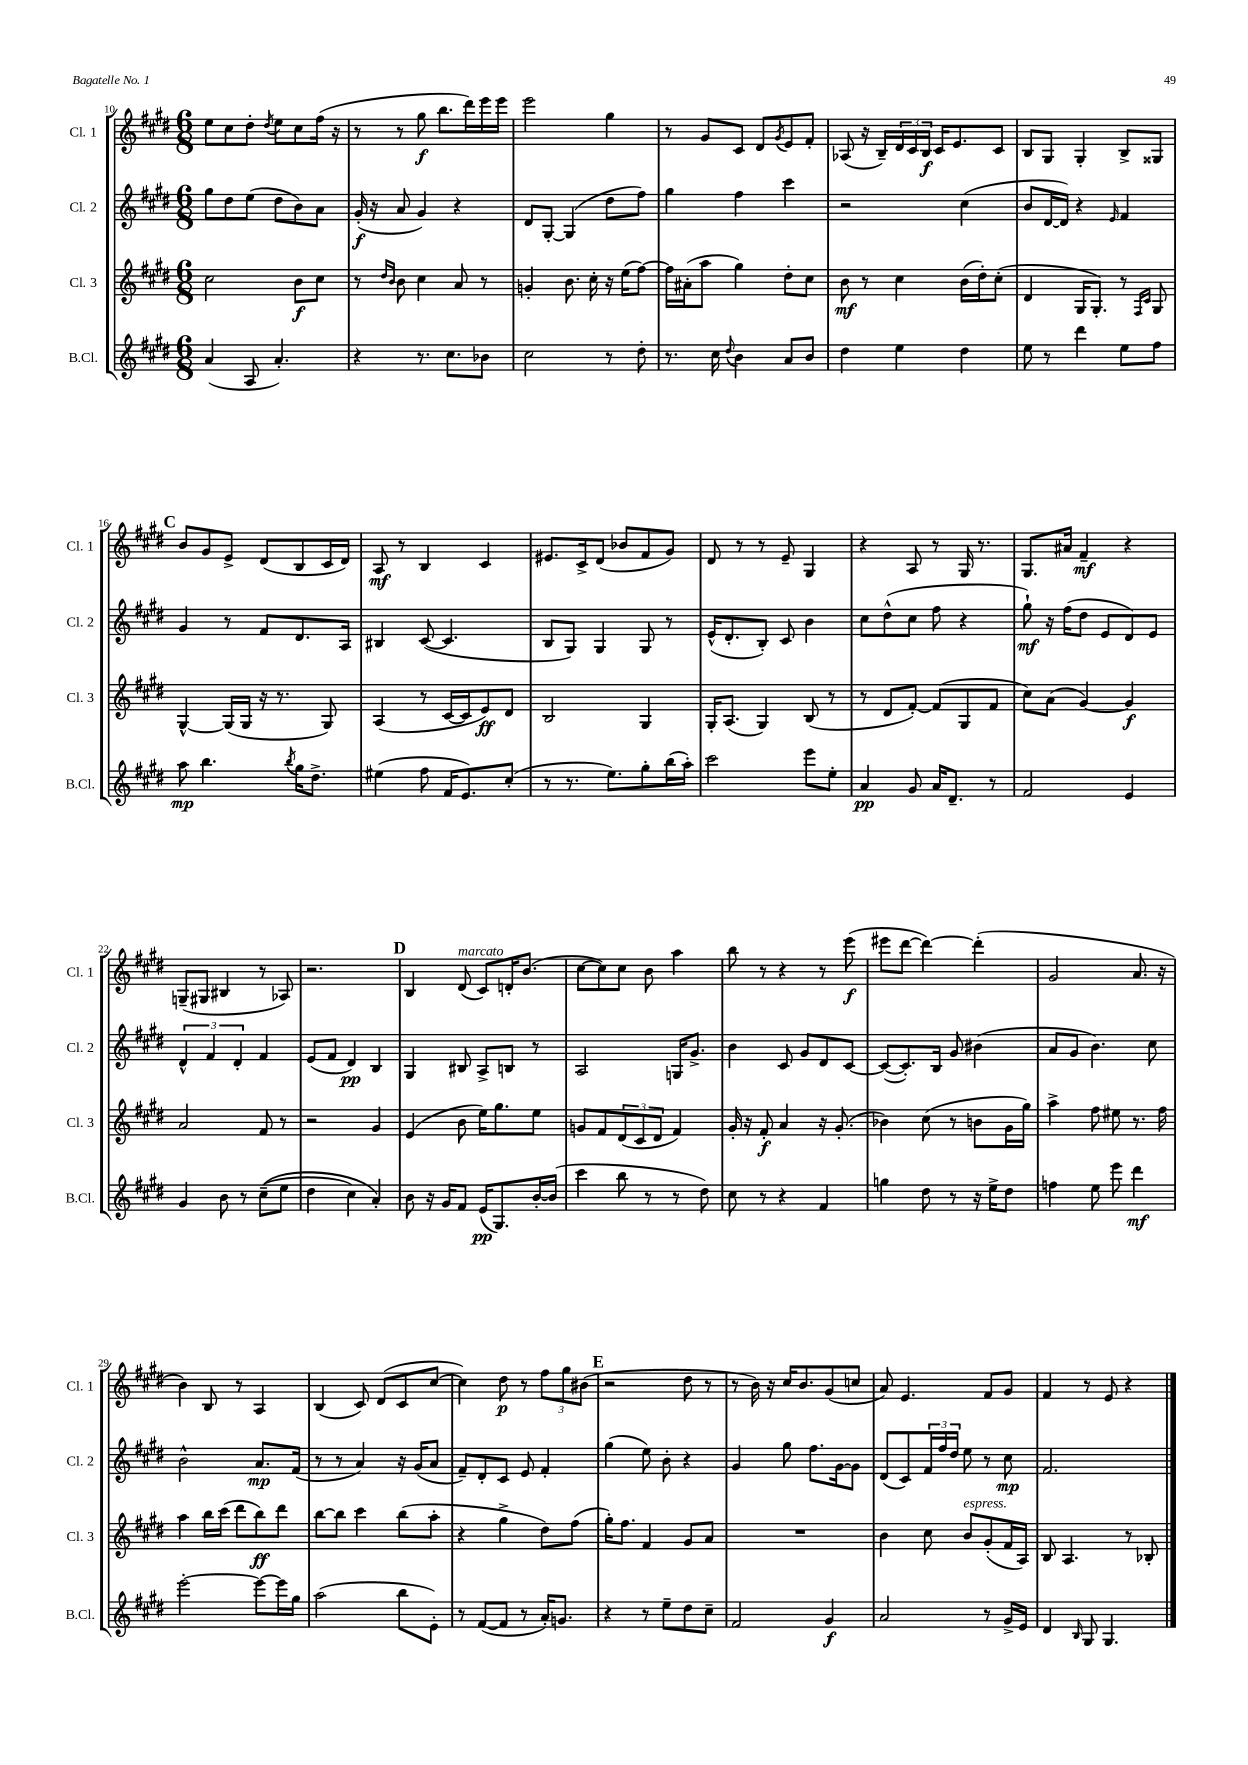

**kern	**kern	**kern	**kern
*staff4	*staff3	*staff2	*staff1
*clefG2	*clefG2	*clefG2	*clefG2
*k[f#c#g#d#]	*k[f#c#g#d#]	*k[f#c#g#d#]	*k[f#c#g#d#]
*M6/8	*M6/8	*M6/8	*M6/8
(4a/	2cc#\	8gg#\L	8ee\L
.	.	8dd#\	8cc#\
8A/	.	(8ee\J	8dd#'\J
.	.	.	8qdd#/
4.a'/)	.	8dd#\L	8ee\L
.	8b\L	8b\)	8cc#\
.	8cc#\J	8a\J	(16ff#\Jk
.	.	.	16r
=	=	=	=
4r	8r	(16g#'/	8r
.	.	16r	.
.	16qqdd#/LL	.	.
.	16qqb/JJ	.	.
.	8b\	8a/	8r
8.r	4cc#\	4g#/)	8gg#\
.	.	.	8.bb\L
8.cc#\L	.	.	.
.	8a/	4r	.
.	.	.	16ddd#\L)
8b-\J	8r	.	16eee\
.	.	.	16eee\JJ
=	=	=	=
2cc#\	4g'/	8d#/L	2eee\
.	.	[8G#'/J	.
.	8.b\	(4G#/]	.
.	16cc#'\	.	.
8r	16r	8dd#\L	4gg#\
.	(16ee\LK	.	.
8dd#'\	[8ff#\J)	8ff#\J)	.
=	=	=	=
8.r	16ff#\]LL	4gg#\	8r
.	(16a#'\J	.	.
.	8aa\J	.	8g#/L
16cc#\	.	.	.
8qqdd#/	.	.	.
4b\	4gg#\)	4ff#\	8c#/J
.	.	.	8d#/L
.	.	.	8qg#/
8a/L	8dd#'\L	4ccc#\	8e/
8b/J	8cc#\J	.	8f#'/J
=	=	=	=
4dd#\	8b\	2r	(8A-/
.	8r	.	16r
.	.	.	16B~/LL)
4ee\	4cc#\	.	24d#/
.	.	.	24c#/
.	.	.	24B/JJ
.	.	.	16c#/LK
.	.	.	8.e/
4dd#\	(16b\LL	(4cc#\	.
.	16dd#'\J)	.	.
.	(8cc#'\J	.	8c#/J
=	=	=	=
8ee\	4d#/	8b/L	8B/L
8r	.	[16d#/L	8G#/J
.	.	16d#/]JJ)	.
4ddd#\	16G#/LK	4r	4G#'/
.	8.G#'/J)	.	.
.	.	16qqe/	.
8ee\L	8r	4f#/	8B^/L
.	16qqF#/LL	.	.
.	16qqc#/JJ	.	.
8ff#\J	8G#/	.	8G##/J
=	=	=	=
8aa\	[4G#^^/	4g#/	8b/L
4.bb\	.	.	8g#/
.	(16G#/]LL	8r	8e^/J
.	16G#/JJ	.	.
.	16r	8f#/L	(8d#/L
.	8.r	.	.
8qbb/	.	.	.
16gg#\LK	.	8.d#/	8B/
8.dd#^\J	.	.	.
.	8G#/)	.	16c#/L
.	.	16A/Jk	16d#/JJ)
=	=	=	=
(4ee#\	(4A/	4B#/	8A/
.	.	.	8r
8ff#\	8r	([8c#/	4B/
16f#/LK	[16c#/LL	4.c#/]	.
8.e/)	16c#/]J	.	.
.	8e/)	.	4c#/
(8cc#'/J	8d#/J	.	.
=	=	=	=
8r	2B/	8B/L	8.e#/L
8.r	.	8G#/J)	.
.	.	.	16c#^/k
.	.	4G#/	(8d#/J
8.ee\L)	.	.	.
.	.	.	8b-/L
8gg#'\	4G#/	8G#/	8f#/
(16bb\L	.	8r	8g#/J)
16aa'\JJ)	.	.	.
=	=	=	=
2ccc#\	16G#'/LK	(16e^^/LK	8d#/
.	(8.A/J	8.d#'/	.
.	.	.	8r
.	4G#/)	8B'/J)	8r
.	.	8c#/	8e~/
8eee\L	(8B/	4b\	4G#/
8ee'\J	8r	.	.
=	=	=	=
4a/	8r	8cc#\L	4r
.	8d#/L	(8dd#^^\	.
8g#/	[8f#'/J)	8cc#\J	8A/
16a/LK	(8f#/]L	8ff#\	8r
8.d#~/J	.	.	.
.	8G#/	4r	16G#/
.	.	.	8.r
8r	8f#/J	.	.
=	=	=	=
2f#/	8cc#\L)	8gg#`\)	8.G#/L
.	(8a\J	16r	.
.	.	(16ff#\LK	16a#/Jk
.	[4g#/)	8dd#\J	4f#~/
.	.	8e/L	.
4e/	4g#/]	8d#/)	4r
.	.	8e/J	.
=	=	=	=
4g#/	2a/	6d#^^/	(8G~/L
.	.	.	8G#/J
.	.	6f#/	.
8b\	.	.	4B#/
.	.	6d#'/	.
8r	.	.	.
&((8cc#~\L	8f#/	4f#/	8r
8ee\J	8r	.	8A-/)
=	=	=	=
4dd#\	2r	(8e/L	2.r
.	.	8f#/J	.
4cc#\)	.	4d#/)	.
4a'/&)	4g#/	4B/	.
=	=	=	=
8b\	(4e/	4G#/	4B/
16r	.	.	.
16g#/LK	.	.	.
8f#/J	8b\	8B#/	(8d#/
(16e/LK	16ee\LK)	8A^/L	8c#/L)
8.G#/)	8.gg#\	.	.
.	.	8B/J	16d'/K
.	.	.	(8.b/J
[16b'/L	8ee\J	8r	.
(16b/]JJ	.	.	.
=	=	=	=
4ccc#\	8g/L	2A/	[8cc#\L
.	8f#/	.	8cc#\])
8bb\	(12d#/	.	8cc#\J
.	12c#/	.	.
8r	.	.	8b\
.	12d#/J	.	.
8r	4f#/)	16G/LK	4aa\
.	.	8.g#^/J	.
8dd#\)	.	.	.
=	=	=	=
8cc#\	16g#'/	4b\	8bb\
.	16r	.	.
8r	8f#'/	.	8r
4r	4a/	8c#/	4r
.	.	8g#/L	.
4f#/	16r	8d#/	8r
.	(8.g#'/	.	.
.	.	[8c#/J	(8eee\
=	=	=	=
4gg\	4b-\)	(8c#/_L	8eee#\L
.	.	8.c#'/])	[8ddd#\J
8dd#\	(8cc#\	.	4ddd#\_)
.	.	16B/Jk	.
8r	8r	8g#/	.
16r	8b\L	(4b#\	(4ddd#'\]
16ee^\LK	.	.	.
8dd#\J	16g#\L	.	.
.	16gg#\JJ)	.	.
=	=	=	=
4ff\	4aa^\	8a/L	2g#/
.	.	8g#/J	.
8ee\	8ff#\	4.b\)	.
8eee\	8ee#\	.	.
4ddd#\	8.r	.	8.a/
.	.	8cc#\	.
.	16ff#\	.	16r
=	=	=	=
[2eee'\	4aa\	2b^^\	4b\)
.	16bb\LL	.	8B/
.	(16ccc#\JJ	.	.
.	8ddd#\L	.	8r
8eee\_L	8bb\)	8.a/L	4A/
16eee\]L	8ddd#\J	.	.
16gg#\JJ	.	(16f#/Jk	.
=	=	=	=
(2aa\	[8bb\L	8r	(4B/
.	8bb\]J	8r	.
.	4ccc#\	4a/)	8c#/)
.	.	.	(8d#/L
8bb\L	(8bb\L	16r	8c#/
.	.	(16g#/LK	.
8e'\J)	8aa'\J	8a/J	[8cc#/J
=	=	=	=
8r	4r	8f#~/L)	4cc#\])
([8f#/L	.	8d#'/	.
8f#/]J	4gg#^\	8c#/J	8dd#\
8r	.	8e/	8r
16a'/LK)	8dd#\L)	4f#'/	12ff#\L
8.g/J	.	.	.
.	.	.	12gg#\
.	(8ff#\J	.	.
.	.	.	(12b#\J
=	=	=	=
4r	16gg#'\LK)	(4gg#\	2r
.	8.ff#\J	.	.
8r	4f#/	8ee\)	.
8ee~\L	.	8b'\	.
8dd#\	8g#/L	4r	8dd#\
8cc#~\J	8a/J	.	8r
=	=	=	=
2f#/	2.r	4g#/	8r
.	.	.	16b\)
.	.	.	16r
.	.	8gg#\	16cc#/LK
.	.	.	8.b/
.	.	8.ff#\L	.
4g#/	.	.	(8g#/
.	.	[16g#\k	.
.	.	8g#\]J	8cc/J
=	=	=	=
2a/	4b\	(8d#/L	8a/)
.	.	8c#/)	4.e/
.	8cc#\	24f#/L	.
.	.	24ff#/	.
.	.	24dd#/JJ	.
.	8b/L	8ee\	.
8r	(8g#'/	8r	8f#/L
16g#^/LL	16f#/L	8cc#\	8g#/J
16e/JJ	16A/JJ)	.	.
=	=	=	=
4d#/	8B/	2.f#/	4f#/
.	4.A/	.	.
16qqB/	.	.	.
8G#/	.	.	8r
4.G#/	.	.	8e/
.	8r	.	4r
.	8B-'/	.	.
==	==	==	==
*-	*-	*-	*-
